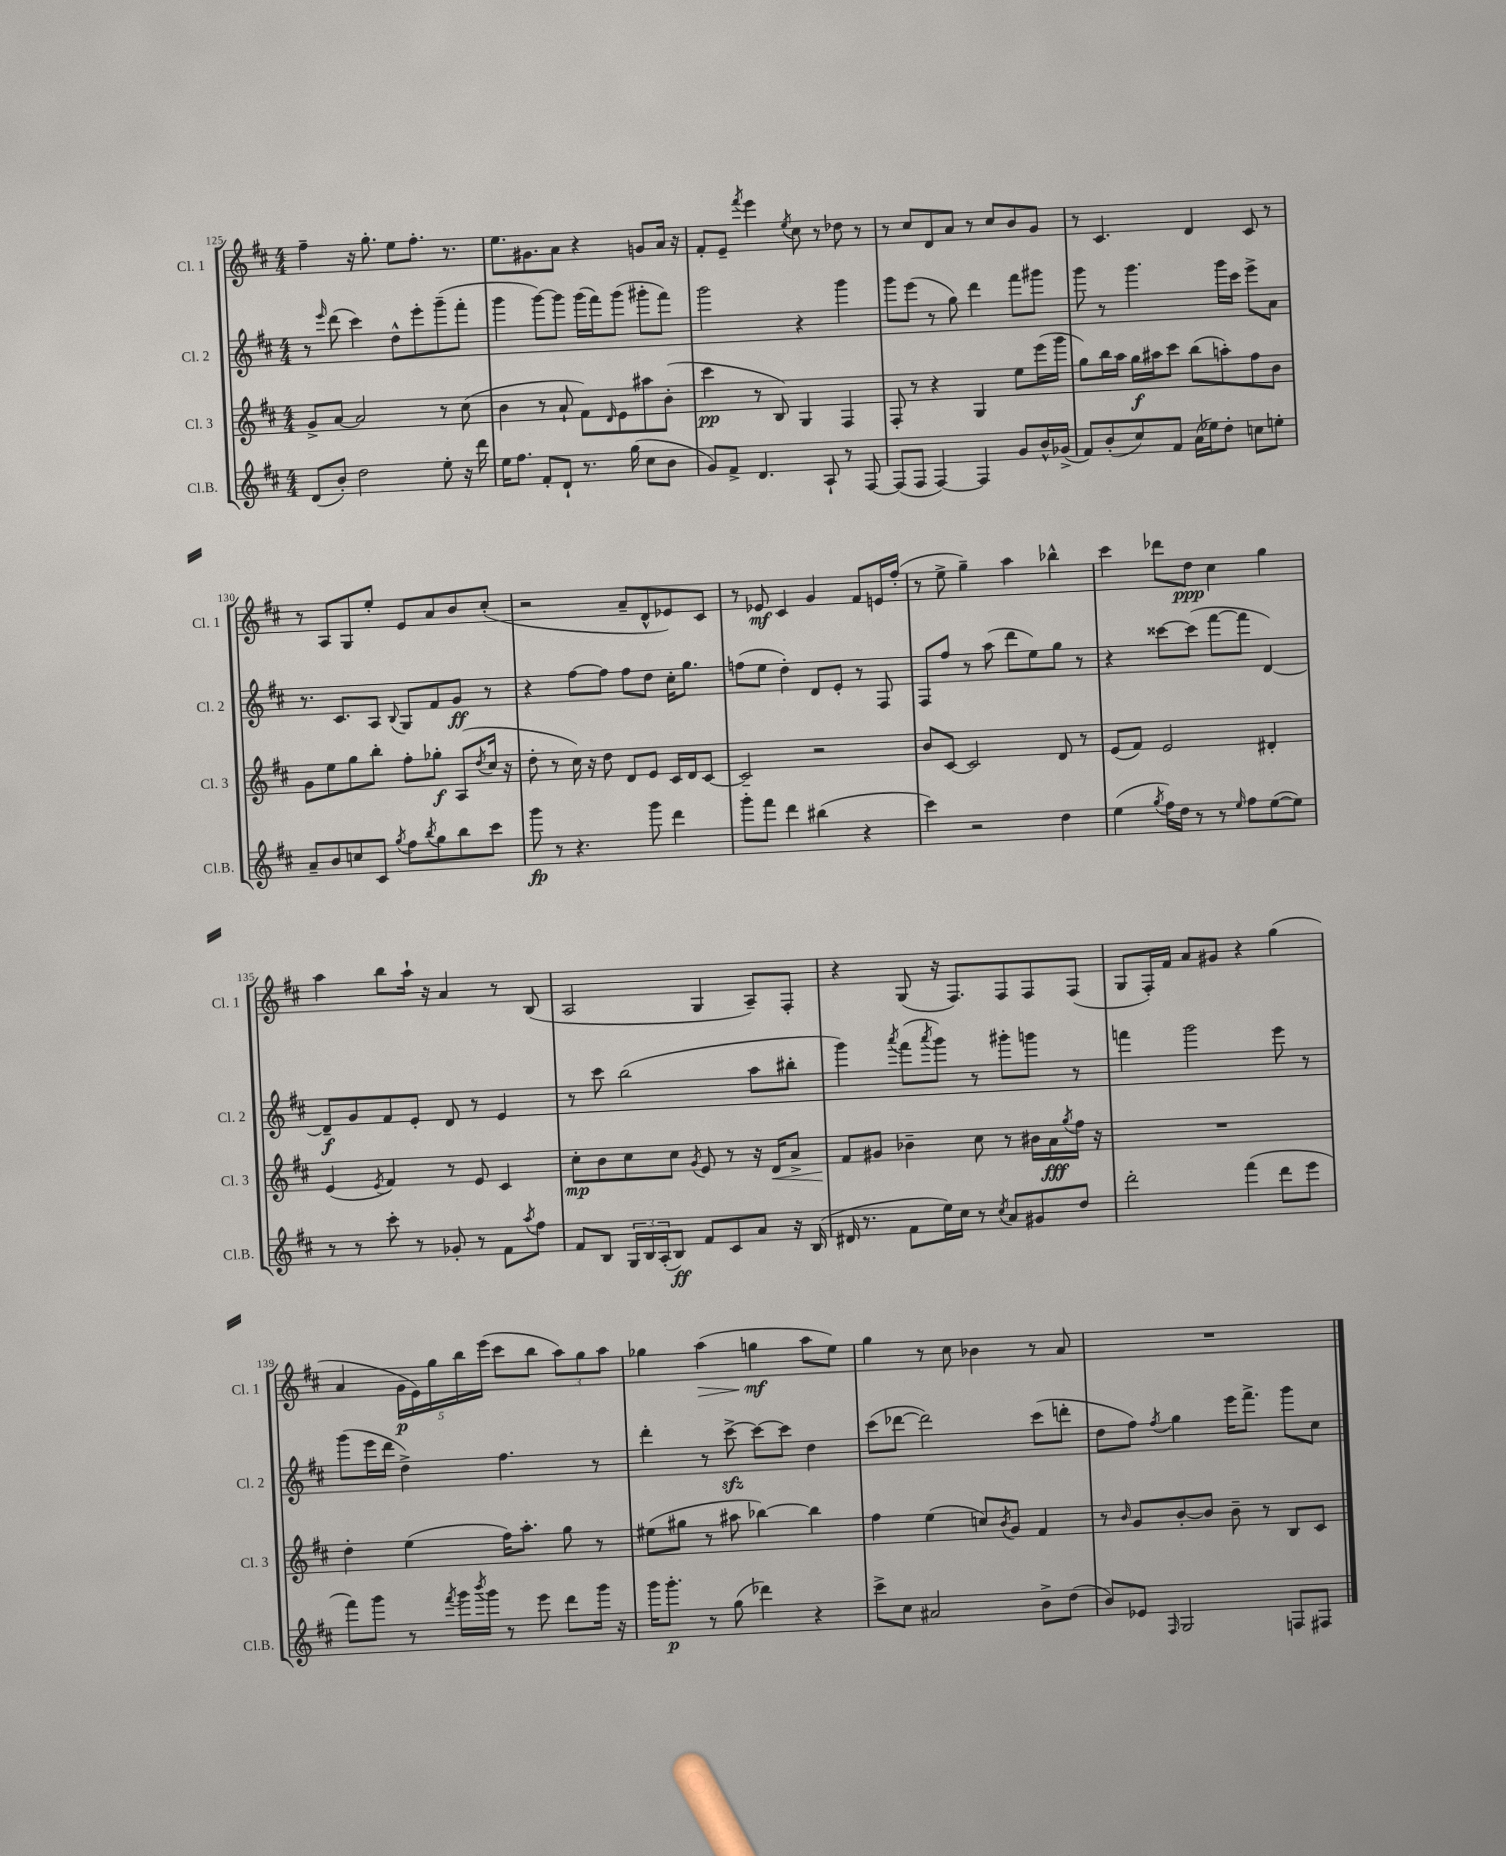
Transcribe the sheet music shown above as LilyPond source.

<<
\new StaffGroup <<
\new Staff = "s0" \with { instrumentName = "Cl. 1" shortInstrumentName = "Cl. 1" } {
    \clef treble \key d \major \numericTimeSignature \time 4/4
    fis''4-- r16 g''8.-. e''8 fis''8.-. r8. |
    e''8. gis'8. a'8 r4 g'8 a'16 r16 |
    fis'8-. e'8-- \acciaccatura { fis'''8 } e'''4 \acciaccatura { e''8 } cis''8 r8 des''8 r8 |
    r8 cis''8 d'8 a'8 r8 cis''8 b'8 g'8 |
    r8 cis'4. d'4 cis'8 r8 |
    r8 a8 g8 e''8-. e'8 a'8 b'8 cis''8-.( |
    r2 a'8-- d'8-^ ees'8) cis'8 |
    r8 ees'8\mf cis'4 g'4 fis'8 e'16 fis''16-.( |
    r8 e''8-> g''4--) a''4 bes''4-^ |
    cis'''4 des'''8 d''8\ppp cis''4 g''4 |
    a''4 b''8 a''16-! r16 a'4 r8 b8( |
    a2 g4 a8--) fis8-. |
    r4 g8( r16 fis8.) fis8 fis8 fis8( |
    g8 fis16-.) fis'16 a'8 gis'8 r4 g''4( |
    a'4 \tuplet 5/4 { g'16\p e'16) g''16 b''16 e'''16( } cis'''8 b''8 \tuplet 3/2 { a''8) g''8 a''8 } |
    ges''4 a''4\>( g''4\mf\! a''8 e''8) |
    g''4 r8 cis''8 bes'4 r8 a'8 |
    R1 \bar "|." |
}
\new Staff = "s1" \with { instrumentName = "Cl. 2" shortInstrumentName = "Cl. 2" } {
    \clef treble \key d \major \numericTimeSignature \time 4/4
    r8 \grace { e'''16 } d'''8( cis'''4) d''8-^ e'''8-. g'''8--( fis'''8-. |
    g'''4 g'''8~) g'''8 g'''16( fis'''16) g'''8( gis'''8-. fis'''8) |
    g'''2 r4 g'''4 |
    g'''8 e'''8( r8 g''8) d'''4 fis'''8 gis'''8 |
    g'''8 r8 g'''4. g'''16 cis'''16 e'''8-> a'8 |
    r8. cis'8. a8 \appoggiatura { b8 } g8 fis'8 g'8\ff r8 |
    r4 fis''8~ fis''8 fis''8 d''8 cis''16-. g''8. |
    f''8( e''8 d''4-.) d'8 e'8-. r8 fis8 |
    fis8 fis''8 r8 a''8( d'''8 e''8) g''8 r8 |
    r4 cisis'''8~ cisis'''8( fis'''8~ fis'''8 d'4~) |
    d'8--\f g'8 fis'8 e'8-. d'8 r8 e'4 |
    r8 cis'''8 b''2( a''8 bis''8-. |
    g'''4) \acciaccatura { a'''8 } fis'''8( \acciaccatura { a'''8 } g'''8) r8 gis'''8-. g'''8 r8 |
    f'''4 g'''2 e'''8 r8 |
    g'''8( e'''16 d'''16 d''4->) fis''4. r8 |
    d'''4-. r8 cis'''8~->\sfz cis'''8~ cis'''8 d''4 |
    cis'''8( des'''8~ des'''2) cis'''8( d'''8-. |
    d''8 fis''8) \acciaccatura { fis''8 } g''4 e'''16 fis'''8.-> g'''8 cis''8 \bar "|." |
}
\new Staff = "s2" \with { instrumentName = "Cl. 3" shortInstrumentName = "Cl. 3" } {
    \clef treble \key d \major \numericTimeSignature \time 4/4
    g'8-> a'8~ a'2 r8 cis''8( |
    b'4 r8 a'8-! fis'8) \grace { d'16 } e'8 ais''8 b'8-.( |
    cis'''4\pp r8 b8) g4 fis4 |
    fis8-. r8 r4 g4 e''8 e'''16( g'''16 |
    g''8) b''16 a''16 g''16\f ais''16 cis'''8 b''8( a''8-.) fis''8 b'8 |
    g'8 e''8 g''8 b''8-. fis''8-. ges''8-.\f a8( \acciaccatura { d''8 } cis''16 r16 |
    d''8-. r8 cis''16) r16 d''8 d'8 e'8 cis'16 d'16 cis'8~ |
    cis'2-- r2 |
    b'8 cis'8~ cis'2 d'8 r8 |
    e'8( fis'8) e'2 dis'4-. |
    e'4( \acciaccatura { e'8 } fis'4) r8 e'8 cis'4 |
    cis''8-.\mp b'8 cis''8 cis''8 \acciaccatura { g'8 } e'8 r8 r16 d'16\< a'8-> |
    fis'8\! gis'8 bes'4-- cis''8 r8 bis'16 a'16\fff \acciaccatura { g''8 } fis''16 r16 |
    R1 |
    d''4-. e''4( fis''16) a''8.-. g''8 r8 |
    eis''8( gis''8 r8 ais''8 bes''4~) bes''4 |
    fis''4 e''4( c''8) \acciaccatura { b'8 } g'8 fis'4 |
    r8 \grace { b'16 } g'8 b'8~-. b'8 b'8-- r8 b8 cis'8 \bar "|." |
}
\new Staff = "s3" \with { instrumentName = "Cl.B." shortInstrumentName = "Cl.B." } {
    \clef treble \key d \major \numericTimeSignature \time 4/4
    d'8( b'8-.) d''2 e''8-. r16 d'''16 |
    e''16 fis''8. fis'8-. d'8-! r8. g''16( cis''8 b'8 |
    g'8) fis'8-> d'4. a8-! r8 fis8~ |
    fis8( fis8 fis4~) fis4 g'8 b'16-^ ges'16->( |
    fis'8) b'8-.( cis''8) fis'8 a'16( ees''16) d''8-. c''8 e''8-. |
    a'8-- b'8 c''8 cis'8 \acciaccatura { g''8 } fis''8 \acciaccatura { b''8 } g''8 b''8 cis'''8 |
    g'''8\fp r8 r4. g'''8 d'''4 |
    g'''8-. fis'''8 d'''4 bis''4( r4 |
    cis'''4) r2 d''4 |
    e''4( \acciaccatura { g''8 } fis''16) d''16 r8 r8 \grace { e''16 } fis''8 e''8~( e''8) |
    r8 r8 cis'''8-. r8 ges'8-. r8 fis'8 \acciaccatura { a''8 } fis''8 |
    fis'8 b8 \tuplet 3/2 { g16 b16 a16-.( } b8\ff) fis'8 cis'8 a'8 r16 b16( |
    dis'16 r8. fis'8 e''16) cis''16 r8 \acciaccatura { cis''8 } a'8 gis'8 d''8 |
    d'''2-. fis'''4( d'''8 e'''8 |
    fis'''8) g'''8 r8 \acciaccatura { fis'''8 } g'''16 \acciaccatura { b'''8 } g'''16 r8 e'''8 d'''8 g'''16 r16 |
    g'''16 g'''8.-.\p r8 g''8( des'''4) r4 |
    cis'''8-> cis''8 ais'2 b'8-> d''8( |
    b'8) ees'8 \grace { fis16 } g2 f8 fis8 \bar "|." |
}
>>
>>
\layout { \context { \Score currentBarNumber = #125 } }
